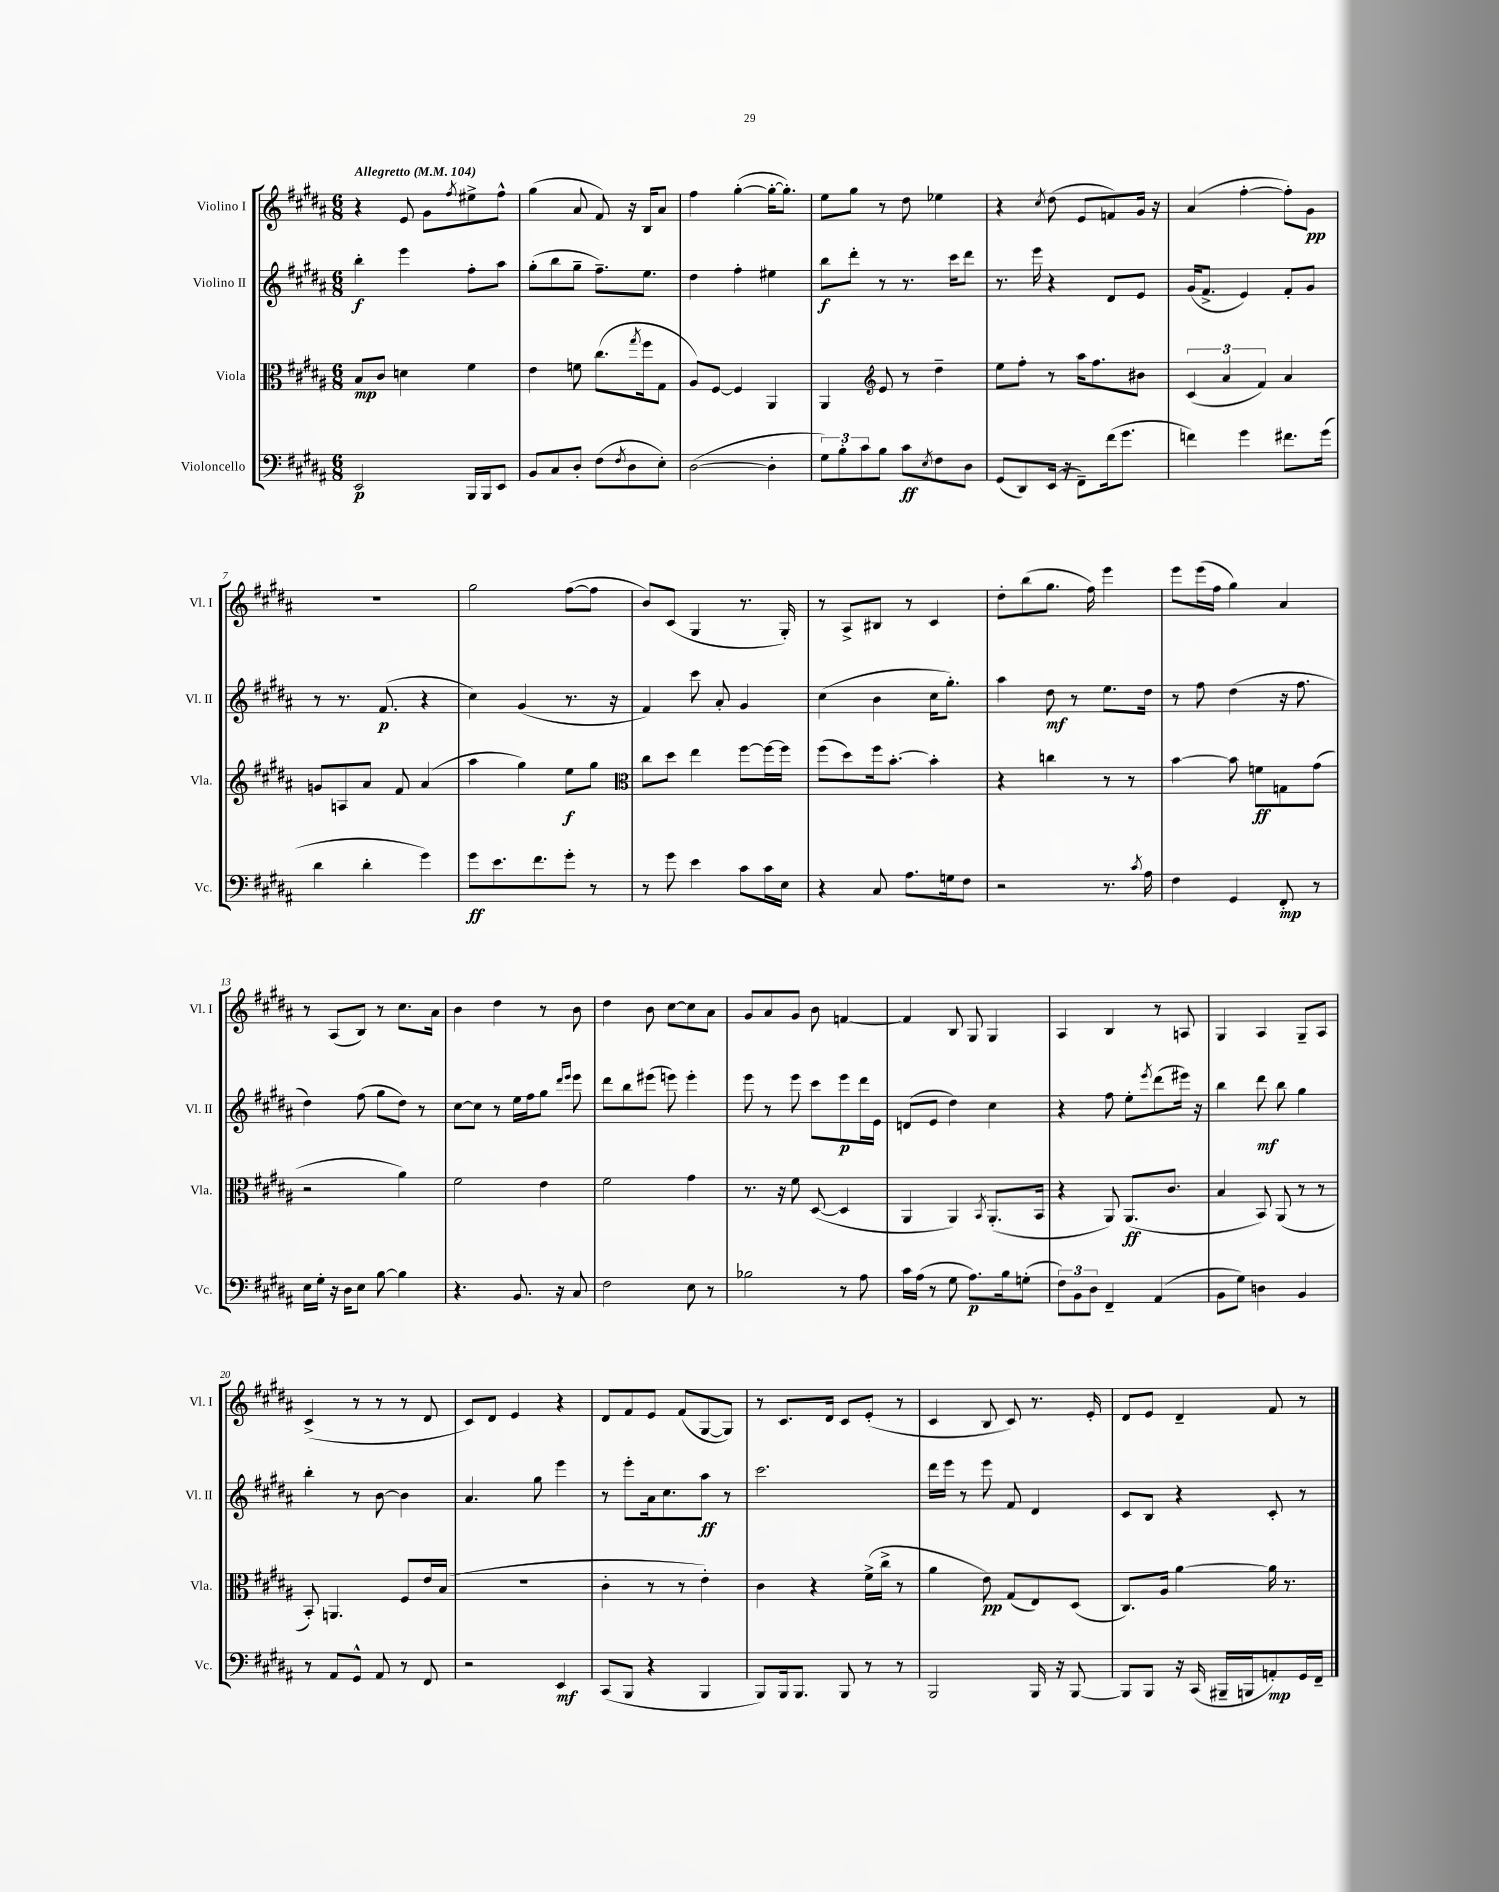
<<
\new StaffGroup <<
\new Staff = "s0" \with { instrumentName = "Violino I" shortInstrumentName = "Vl. I" } {
    \clef treble \key b \major \numericTimeSignature \time 6/8 \tempo "Allegretto" 4 = 104
    r4 e'8 gis'8 \acciaccatura { fis''8 } eis''8-> fis''8-^ |
    gis''4( ais'8 fis'8) r16 b16 ais'8 |
    fis''4 gis''4~-.( gis''16~-. gis''8.-.) |
    e''8 gis''8 r8 dis''8 ees''4 |
    r4 \acciaccatura { cis''8 } dis''8( e'8 f'8) gis'16 r16 |
    ais'4( fis''4~-. fis''8-.) gis'8\pp |
    R2. |
    gis''2 fis''8~( fis''8 |
    b'8) cis'8( gis4 r8. gis16-.) |
    r8 ais8-> bis8 r8 cis'4 |
    dis''8-. b''8( gis''8. fis''16) e'''4 |
    e'''8 e'''16( fis''16 gis''4) ais'4 |
    r8 ais8( b8) r8 cis''8. ais'16 |
    b'4 dis''4 r8 b'8 |
    dis''4 b'8 cis''8~ cis''8 ais'8 |
    gis'8 ais'8 gis'8 b'8 f'4~ |
    f'4 b8 gis8 gis4 |
    ais4 b4 r8 a8 |
    gis4 ais4 gis8-- ais8 |
    cis'4->( r8 r8 r8 dis'8 |
    cis'8) dis'8 e'4 r4 |
    dis'8 fis'8 e'8 fis'8( gis8~ gis8) |
    r8 cis'8. dis'16 cis'8 e'8-.( r8 |
    cis'4 b8 cis'8) r8. e'16-. |
    dis'8 e'8 dis'4-- fis'8 r8 \bar "|." |
}
\new Staff = "s1" \with { instrumentName = "Violino II" shortInstrumentName = "Vl. II" } {
    \clef treble \key b \major \numericTimeSignature \time 6/8
    b''4-.\f e'''4 fis''8-. ais''8 |
    gis''8-.( b''8 gis''8-- fis''8.--) e''8. |
    dis''4 fis''4-. eis''4 |
    b''8\f dis'''8-. r8 r8. cis'''16 dis'''8 |
    r8. e'''16 r4 dis'8 e'8 |
    gis'16( fis'8.-> e'4) fis'8-. gis'8 |
    r8 r8. fis'8.\p( r4 |
    cis''4) gis'4( r8. r16 |
    fis'4) cis'''8 ais'8-. gis'4 |
    cis''4( b'4 cis''16 gis''8.-.) |
    ais''4 dis''8\mf r8 e''8. dis''16 |
    r8 fis''8 dis''4( r16 fis''8. |
    dis''4) fis''8( gis''8 dis''8) r8 |
    cis''8~ cis''8 r8 e''16 fis''16 gis''8 \grace { dis'''16 e'''16 } e'''8 |
    dis'''8 b''8 eis'''8( e'''8) e'''4-. |
    e'''8 r8 e'''8 cis'''8 e'''8\p dis'''16 e'16 |
    d'8( e'8 dis''4) cis''4 |
    r4 fis''8 e''8-. \acciaccatura { e'''8 } dis'''8( eis'''16) r16 |
    b''4 dis'''8\mf b''8 gis''4 |
    b''4-. r8 b'8~ b'4 |
    ais'4. gis''8 e'''4 |
    r8 e'''8-. ais'16 cis''8. ais''8\ff r8 |
    cis'''2. |
    dis'''16 e'''16 r8 e'''8 fis'8 dis'4 |
    cis'8 b8 r4 cis'8-. r8 \bar "|." |
}
\new Staff = "s2" \with { instrumentName = "Viola" shortInstrumentName = "Vla." } {
    \clef alto \key b \major \numericTimeSignature \time 6/8
    b8\mp cis'8 d'4 fis'4 |
    e'4 f'8 cis''8.( \acciaccatura { gis''8 } fis''16 gis8 |
    ais8) fis8~ fis4 ais,4 |
    ais,4 \clef treble e'8 r8 dis''4-- |
    e''8 fis''8-. r8 ais''16 fis''8. bis'8 |
    \tuplet 3/2 { cis'4( ais'4 fis'4) } ais'4 |
    g'8 a8 ais'8 fis'8 ais'4( |
    ais''4 gis''4) e''8\f gis''8 |
    \clef alto cis''8 dis''8 e''4 fis''8~ fis''16~ fis''16 |
    fis''8( dis''8) fis''16 b'8.~-. b'4-. |
    r4 c''4 r8 r8 |
    b'4~ b'8 f'8\ff g8 gis'8( |
    r2 ais'4) |
    fis'2 e'4 |
    fis'2 gis'4 |
    r8. r16 fis'8 dis8~( dis4 |
    ais,4 ais,4) \acciaccatura { b,8 } ais,8.-.( b,16 |
    r4 ais,8) ais,8.\ff( cis'8. |
    b4 b,8) ais,8( r8 r8 |
    b,8-.) a,4. fis8 e'16 b16( |
    R2. |
    cis'4-. r8 r8 e'4-.) |
    cis'4 r4 fis'16->( cis''16-> r8 |
    ais'4 e'8\pp) gis8( e8) dis8( |
    cis8.) ais16 ais'4~ ais'16 r8. \bar "|." |
}
\new Staff = "s3" \with { instrumentName = "Violoncello" shortInstrumentName = "Vc." } {
    \clef bass \key b \major \numericTimeSignature \time 6/8
    e,2\p b,,16 b,,16 e,8 |
    b,8 cis8 dis8-. fis8( \acciaccatura { fis8 } dis8 e8-.) |
    dis2~( dis4-. |
    \tuplet 3/2 { gis8) b8-. cis'8 } b8 cis'8\ff \acciaccatura { e8 } fis8 dis8 |
    gis,8( dis,8) e,16( r16 fis,8--) fis'16( gis'8. |
    f'4) gis'4 fis'8. gis'16( |
    dis'4 dis'4-. gis'4) |
    gis'8\ff e'8. fis'8. gis'8-. r8 |
    r8 gis'8 e'4 cis'8 cis'16 e16 |
    r4 cis8 ais8. g16 fis8 |
    r2 r8. \acciaccatura { cis'8 } ais16 |
    fis4 gis,4 fis,8-.\mp r8 |
    e16 gis16-. r16 dis16 e8 b8~ b4 |
    r4. b,8. r16 cis8 |
    fis2 e8 r8 |
    bes2 r8 ais8 |
    cis'16 ais16( r8 gis8 ais8.\p) b16 g8-.( |
    \tuplet 3/2 { fis8) b,8 dis8 } fis,4-- ais,4( |
    b,8 gis8) d4 b,4 |
    r8 ais,8 gis,8-^ ais,8 r8 fis,8 |
    r2 e,4\mf |
    cis,8( b,,8 r4 b,,4 |
    b,,8) b,,16 b,,8. b,,8 r8 r8 |
    b,,2 b,,16 r16 b,,8~ |
    b,,8 b,,8 r16 cis,16( bis,,16-- b,,16 a,8-.\mp) gis,16 fis,16-- \bar "|." |
}
>>
>>
